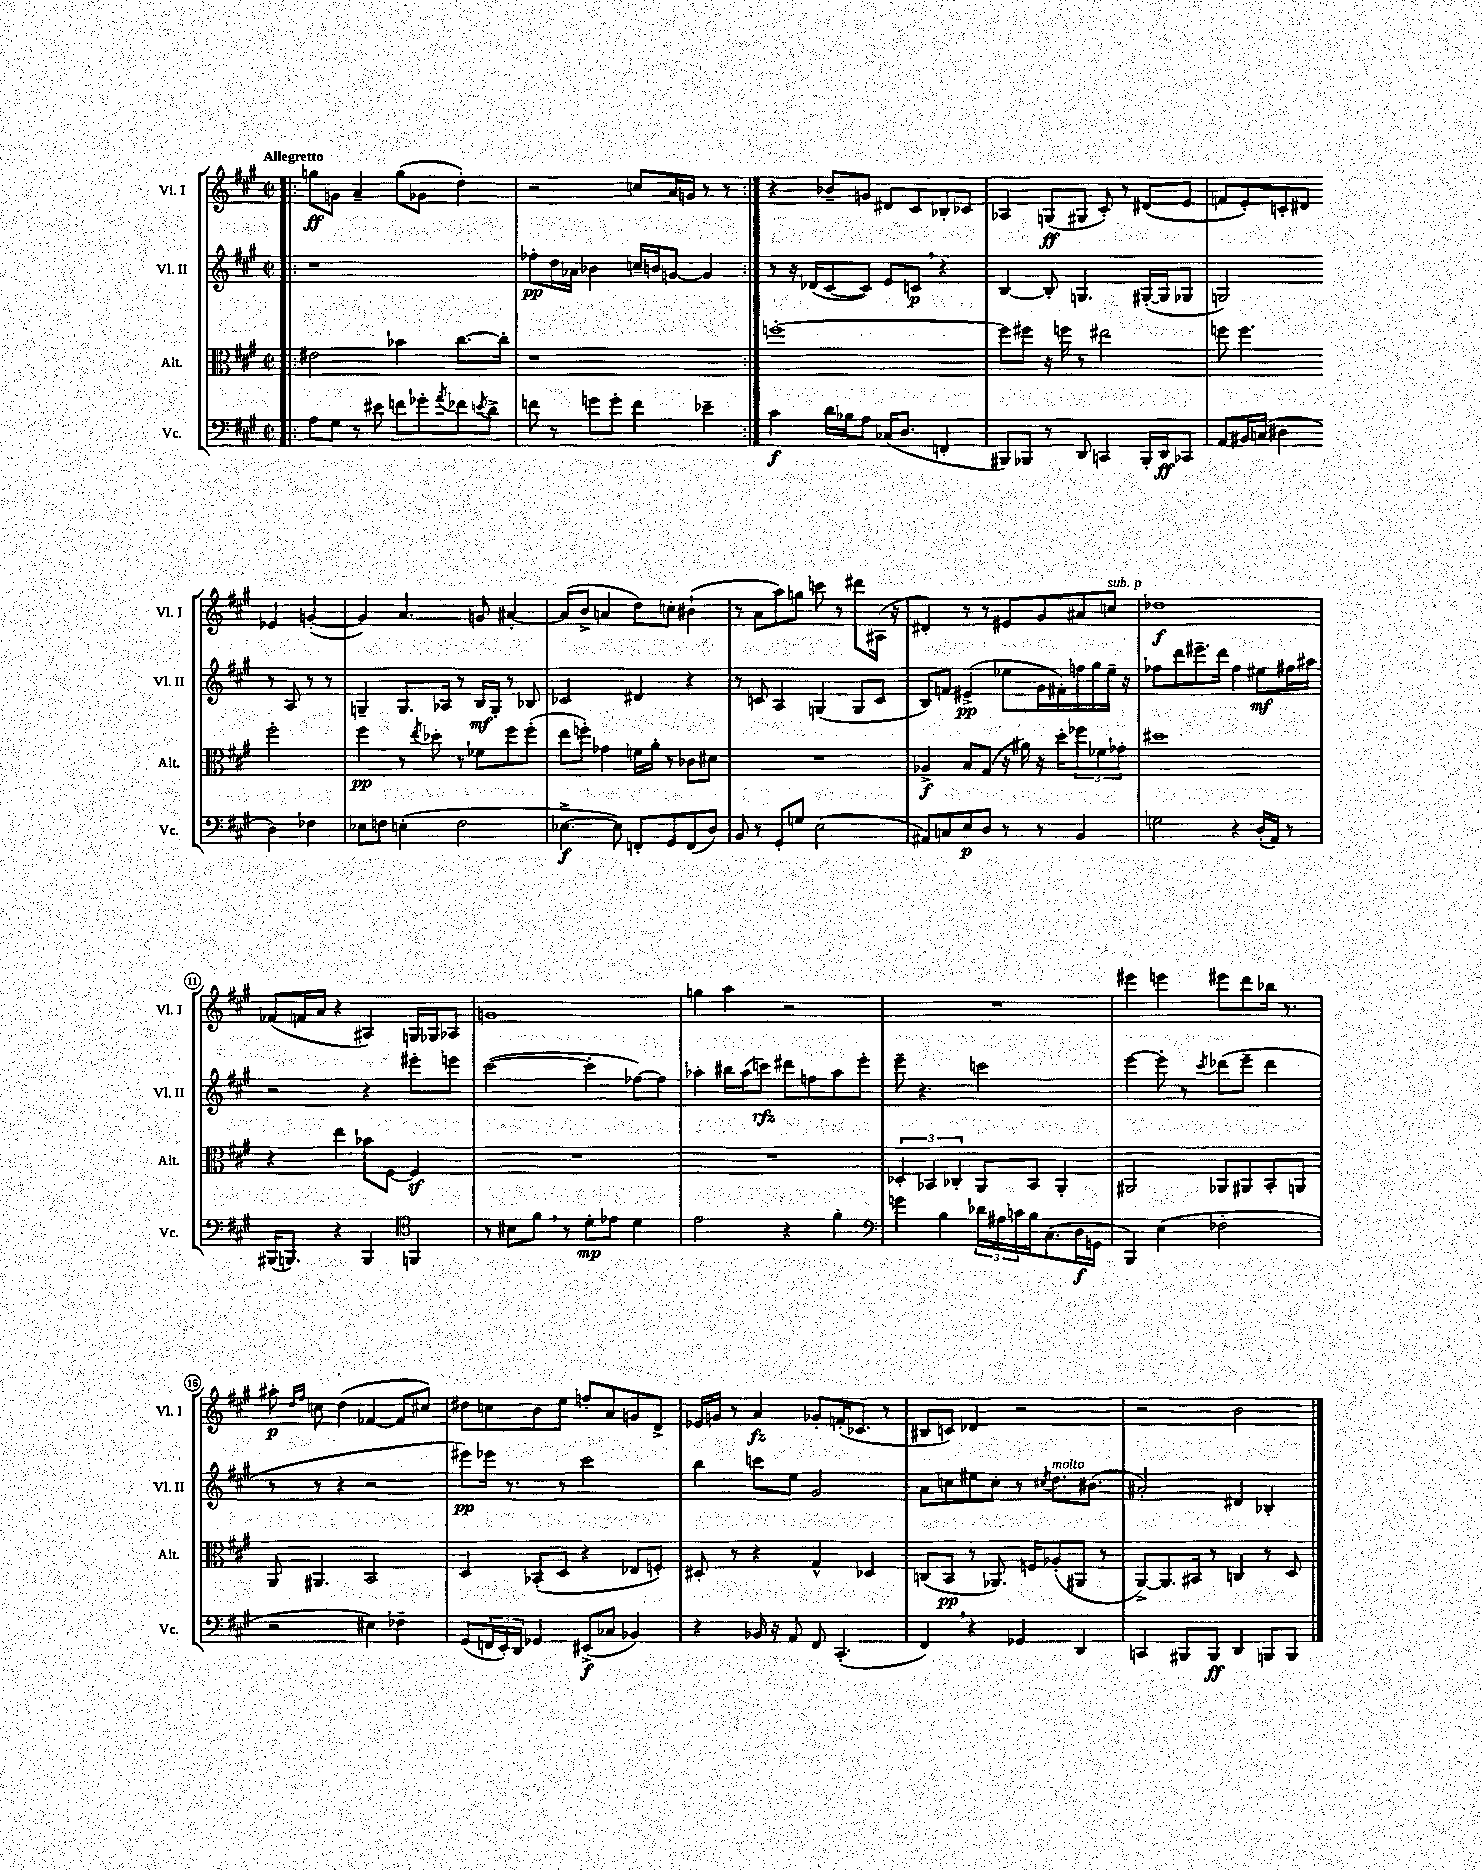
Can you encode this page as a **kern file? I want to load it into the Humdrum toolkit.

**kern	**kern	**kern	**kern
*staff4	*staff3	*staff2	*staff1
*clefF4	*clefC3	*clefG2	*clefG2
*k[f#c#g#]	*k[f#c#g#]	*k[f#c#g#]	*k[f#c#g#]
*M2/2	*M2/2	*M2/2	*M2/2
*met(c|)	*met(c|)	*met(c|)	*met(c|)
=!|:	=!|:	=!|:	=!|:
8A	2e#	1r	8gg
8G#	.	.	8g
8r	.	.	4a~
8e#	.	.	.
8f	4b-	.	(8gg
8g-'	.	.	8g-
8qa	.	.	.
8f-	[8.cc#	.	4dd')
8qe	.	.	.
8d^	.	.	.
.	16cc#']	.	.
=	=	=	=
8f	1r	8ff-'	2r
8r	.	16dd	.
.	.	16a-	.
8g	.	4b-	.
8g'	.	.	.
4f	.	16cc~	8cc
.	.	16b	.
.	.	[8g	16a
.	.	.	16g
4e-~	.	4g]	8r
.	.	.	8r
=:|!	=:|!	=:|!	=:|!
4c#	[1ff'	8r	4r
.	.	16r	.
.	.	(16d-	.
16d	.	[8c#	8b-~
16B-	.	.	.
8A	.	8c#])	8g
(16C-	.	8e	8d#
8.D	.	.	.
.	.	8c	8c#
4FF'	.	4r	8B-'
.	.	.	8c-
=	=	=	=
8BBB#)	8ff]	[4B	4A-
8BBB-	8ff#	.	.
8r	16r	8B']	(8G
.	16ff	.	.
8DD	8r	4.G	8G#
4CC	2ee#	.	8c#')
.	.	.	8r
16BBB-'	.	([16G#'	(8d#
16DD	.	16G#]	.
8CC-	.	8G-	8e
=	=	=	=
8AA	8ff	2G)	8f
16BB#	4.ff	.	8e')
(16C	.	.	.
4D#	.	.	8c'
.	.	.	8d#
4D#)	2ff'	8r	4e-
.	.	8A	.
4F-	.	8r	([4g'
.	.	8r	.
=	=	=	=
8E-	4ff#	4G~	4g])
8F	.	.	.
(4E'	8r	8.G	4.a
.	8qee	.	.
.	8dd-'	.	.
.	.	16A-	.
2F	8r	8r	.
.	8f-	16B	8g
.	.	16G'	.
.	8ff#	8r	[4a#'
.	(8ff#'	8B-	.
=	=	=	=
[4.E-^	8ee	2c-	(8a#]
.	8ff')	.	8b^
.	4g-	.	4a
8E-])	.	.	.
8FF'	16f	4d#	8dd)
.	16a'	.	.
8GG#	8r	.	8cc'
(8FF	8c-	4r	(4b#`
8D)	8d#	.	.
=	=	=	=
8BB	1r	8r	8r
8r	.	8c	8a
8GG#'	.	4A	8aa)
8G	.	.	8gg
(2E	.	(4G	8ccc
.	.	.	8r
.	.	8G	8ddd#
.	.	8c	(16A#
.	.	.	16r
=	=	=	=
8AA#)	4A-^	8B)	4d#')
8C	.	8f	.
8E	8B	(4e#^	8r
8D	(8G#	.	8r
8r	16r	8ee-	8e#
.	16a#)	.	.
8r	16r	16g#	8g#
.	16dd'	16f#')	.
4BB	12ff-	16ff	8a#
.	.	16gg#	.
.	12f-	.	.
.	.	16ee-~	8cc
.	12g-'	.	.
.	.	16r	.
=	=	=	=
2G	1dd#	8ff-	1dd-
.	.	8ddd	.
.	.	8.eee#~	.
.	.	16ddd	.
4r	.	4ff-	.
(16D'	.	8ee#	.
16AA)	.	.	.
8r	.	16ff#	.
.	.	16aa#	.
=	=	=	=
(16BBB#	4r	2r	(8f-
8.BBB)	.	.	.
.	.	.	16f
.	.	.	16a
4r	4ee	.	4r
4BBB	8b-	4r	4A#)
.	[8F#	.	.
*clefC4	*	*	*
4FF	4F#]	8eee#'	16G
.	.	.	16G-
.	.	8eee	8A-
=	=	=	=
8r	1r	([2ccc#	1g
8B#	.	.	.
8f#	.	.	.
8r	.	.	.
8d'	.	4ccc#']	.
8e-	.	.	.
4d	.	[8ff-)	.
.	.	8ff-]	.
=	=	=	=
2e	1r	4aa-'	4gg
.	.	16bb#	4aa
.	.	(16aa-	.
.	.	8ccc)	.
4r	.	8ddd#	2r
.	.	8ff	.
4f#'	.	8aa-	.
.	.	8eee'	.
=	=	=	=
*clefF4	*	*	*
4g	6D-'	8eee~	1r
.	.	4.r	.
.	6BB-	.	.
4B	.	.	.
.	6C-'	.	.
24d-	8AA	2ccc	.
24A#	.	.	.
24c	.	.	.
16B	8BB-	.	.
(8.C#	.	.	.
.	4AA'	.	.
16D	.	.	.
16GG	.	.	.
=	=	=	=
4BBB)	2AA#	[4eee	4eee#
(4E	.	8eee']	4eee
.	.	8r	.
.	.	8qccc#	.
2F-'	8AA-	(8ddd-	8eee#
.	8AA#	8eee~	8ddd
.	8BB'	4ddd-	16bb-
.	.	.	8.r
.	8AA	.	.
=	=	=	=
2r	8AA	8r	8aa#'
.	.	.	16qqdd
.	.	.	16qqff#
.	4.AA#	8r	8cc
.	.	4r	(4dd
4E#)	2BB	2r	[4f-
4F-~	.	.	8f-]
.	.	.	8cc#)
=	=	=	=
(8GG#	4D	8eee#)	8dd#
24FF	.	16eee-	8cc
24EE')	.	.	.
.	.	8.r	.
24DD	.	.	.
4GG-	(8BB-'	.	8b
.	8D	8r	8ee
(8EE#^	4r	2ccc#	8ff'
8C-	.	.	8a
4BB-)	8E-	.	8g
.	8F')	.	8d^
=	=	=	=
4r	8D#'	4bb	16e-
.	.	.	16g
.	8r	.	8r
16BB-	4r	8ccc	4a
16r	.	.	.
8AA	.	8ee	.
8FF#	4G#^^	2g#	8g-'
(4.CC#'	.	.	(16f'
.	.	.	8.c-
.	4D-	.	.
.	.	.	8r
=	=	=	=
4FF#)	(8C	8a	8B#
.	8BB	8cc	8c)
4r	8r	8ee#	4d-
.	8.AA-)	8cc'	.
4GG-	.	8r	2r
.	16F	.	.
.	.	8qcc#	.
.	(8A-'	8.dd	.
4DD	8AA#	.	.
.	.	(8.b#	.
.	8r	.	.
=	=	=	=
4CC	[8AA^)	2a#')	2r
.	8.AA]	.	.
8BBB#	.	.	.
.	16BB#	.	.
8BBB#	8r	.	.
4DD	4C	4d#	2b
8BBB	8r	4B-'	.
8BBB	8D	.	.
==	==	==	==
*-	*-	*-	*-
